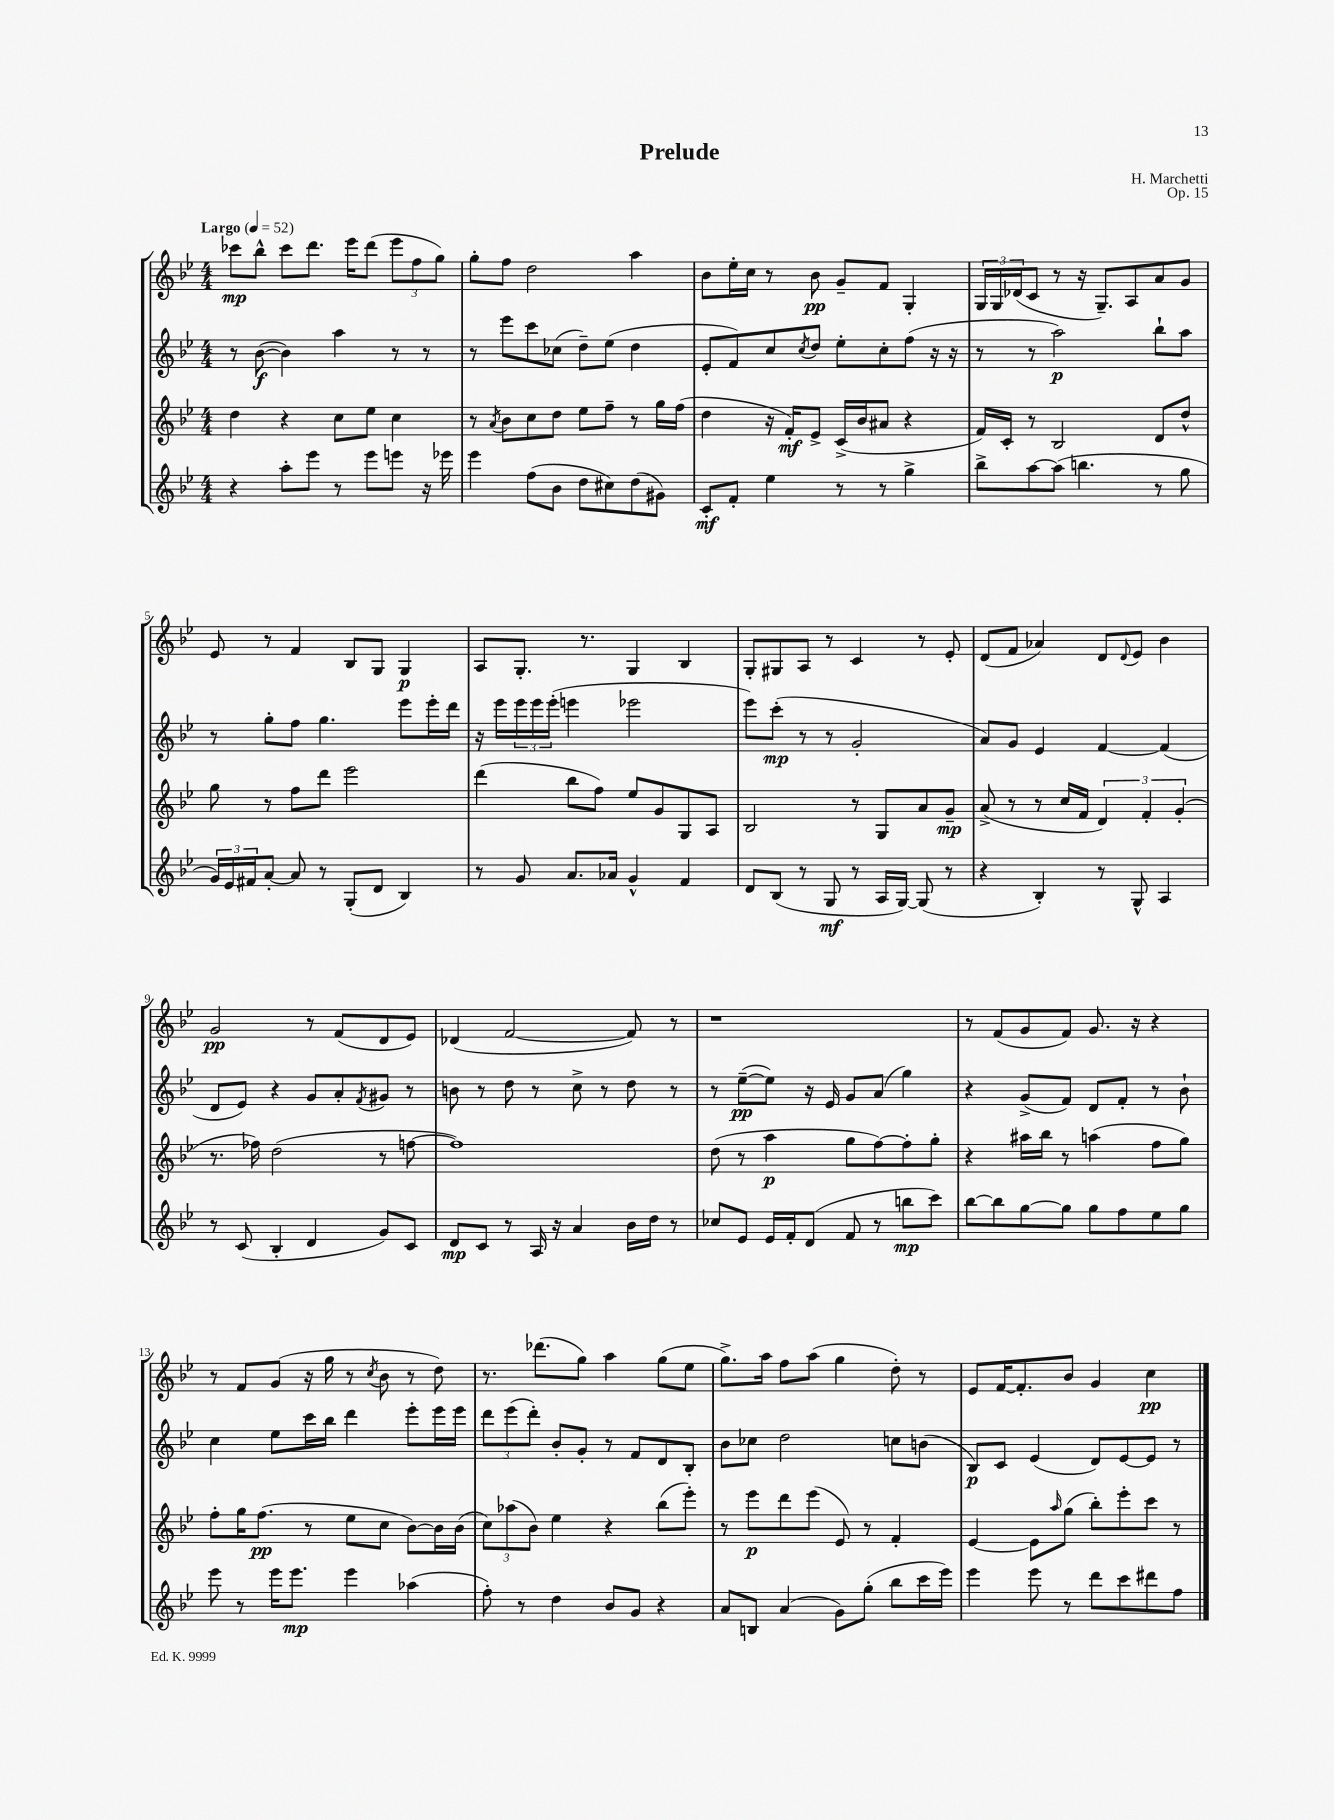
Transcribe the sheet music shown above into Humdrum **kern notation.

**kern	**kern	**kern	**kern
*staff4	*staff3	*staff2	*staff1
*clefG2	*clefG2	*clefG2	*clefG2
*k[b-e-]	*k[b-e-]	*k[b-e-]	*k[b-e-]
*M4/4	*M4/4	*M4/4	*M4/4
*MM52	*MM52	*MM52	*MM52
4r	4dd\	8r	8ccc-\L
.	.	([8b-\	8bb-^^\J
8aa'\L	4r	4b-\])	8ccc-\L
8eee-\J	.	.	8.ddd\J
8r	8cc\L	4aa\	.
.	.	.	16eee-\LK
8eee-\L	8ee-\J	.	(8ddd\J
8eee\J	4cc\	8r	12eee-\L
.	.	.	12ff\
16r	.	8r	.
.	.	.	12gg\J)
16eee-\	.	.	.
=	=	=	=
4eee-\	8r	8r	8gg'\L
.	8qa/	.	.
.	8b-\L	8eee-\L	8ff\J
(8ff\L	8cc\	8ccc\	2dd\
8b-\J	8dd\J	(8cc-\J	.
8dd\L	8ee-\L	8dd~\L)	.
8cc#\)	8ff~\J	(8ee-\J	.
(8dd\	8r	4dd\	4aa\
8g#\J)	16gg\LL	.	.
.	(16ff\JJ	.	.
=	=	=	=
8c'/L	4dd\	8e-'/L	8b-\L
8f'/J	.	8f/)	16ee-'\L
.	.	.	16cc\JJ
4ee-\	16r	8cc/	8r
.	16f'/LK)	.	.
.	.	8qcc/	.
.	8e-^/J	8dd/J	8b-\
8r	(16c^/LL	8ee-'\L	8g~/L
.	16b-/J	.	.
8r	8a#/J	8cc'\	8f/J
4gg^\	4r	(8ff\J	4G'/
.	.	16r	.
.	.	16r	.
=	=	=	=
8bb-^\L	16f/LL)	8r	24G/LL
.	.	.	24G/
.	16c'/JJ	.	.
.	.	.	(24d-/J
[8aa\	8r	8r	8c/J
(8aa\]J	2B-/	2aa\)	8r
4.bb\	.	.	16r
.	.	.	8.G~/L)
.	.	.	8A/
8r	8d/L	8bb-`\L	8a/
8gg\	8dd^^/J	8aa\J	8g/J
=	=	=	=
24g/LL)	8gg\	8r	8e-/
24e-/	.	.	.
24f#/J	.	.	.
[8a'/J	8r	8gg'\L	8r
8a/]	8ff\L	8ff\J	4f/
8r	8ddd\J	4.gg\	.
(8G'/L	2eee-\	.	8B-/L
8d/J	.	.	8G/J
4B-/)	.	8eee-\L	4G/
.	.	16eee-'\L	.
.	.	16ddd\JJ	.
=	=	=	=
8r	(4ddd\	16r	8A/L
.	.	16eee-\LL	.
8g/	.	24eee-\	8.G'/J
.	.	24eee-\	.
.	.	(24eee-'\JJ	.
8.a/L	8bb-\L	4eee\	.
.	.	.	8.r
.	8ff\J)	.	.
16a-/Jk	.	.	.
4g^^/	8ee-/L	2eee-\	4G/
.	8g/	.	.
4f/	8G/	.	4B-/
.	8A/J	.	.
=	=	=	=
8d/L	2B-/	8eee-\L)	8G'/L
(8B-/J	.	(8ccc'\J	8G#/
8r	.	8r	8A/J
8G/	.	8r	8r
8r	8r	2g'/	4c/
16A/LL	8G/L	.	.
[16G/JJ)	.	.	.
(8G/]	8a/	.	8r
8r	8g~/J	.	8e-'/
=	=	=	=
4r	(8a^/	8a/L)	(8d/L
.	8r	8g/J	8f/J
4B-'/)	8r	4e-/	4a-/)
.	16cc/LL	.	.
.	16f/JJ	.	.
8r	6d/)	[4f/	8d/L
.	.	.	8qqd/
8G^^/	.	.	8e-/J
.	6f'/	.	.
4A/	.	(4f/]	4b-\
.	(6g'/	.	.
=	=	=	=
8r	8.r	8d/L	2g/
(8c/	.	8e-/J)	.
.	16ff-\)	.	.
4B-'/	(2dd\	4r	.
4d/	.	8g/L	8r
.	.	8a'/	(8f/L
.	.	8qf/	.
8g/L)	8r	8g#/J	8d/
8c/J	[8ff\	8r	8e-/J)
=	=	=	=
8d/L	1ff])	8b\	(4d-/
8c/J	.	8r	.
8r	.	8dd\	[2f/
16A/	.	8r	.
16r	.	.	.
4a/	.	8cc^\	.
.	.	8r	.
16b-\LL	.	8dd\	8f/])
16dd\JJ	.	.	.
8r	.	8r	8r
=	=	=	=
8cc-/L	(8dd\	8r	1r
8e-/J	8r	([8ee-~\L	.
16e-/LL	4aa\	8ee-\]J)	.
16f'/J	.	.	.
(8d/J	.	16r	.
.	.	16e-/	.
8f/	8gg\L	8g/L	.
8r	[8ff\)	(8a/J	.
8bb\L	8ff'\]	4gg\)	.
8ccc\J)	8gg'\J	.	.
=	=	=	=
[8bb-\L	4r	4r	8r
8bb-\]	.	.	(8f/L
[8gg\	16aa#\LL	(8g^/L	8g/
.	16bb-\JJ	.	.
8gg\]J	8r	8f/J)	8f/J)
8gg\L	(4aa\	8d/L	8.g/
8ff\	.	8f'/J	.
.	.	.	16r
8ee-\	8ff\L	8r	4r
8gg\J	8gg\J)	8b-`\	.
=	=	=	=
8eee-\	8ff'\L	4cc\	8r
8r	16gg\K	.	8f/L
.	(8.ff\J	.	.
16eee-\LK	.	8ee-\L	(8g/J
8.eee-\J	.	.	.
.	8r	16ccc\L	16r
.	.	16bb-\JJ	16gg\
4eee-\	8ee-\L	4ddd\	8r
.	.	.	8qcc/
.	8cc\J	.	8b-\
(4aa-\	[8b-\L)	8eee-'\L	8r
.	16b-\]L	16eee-\L	8dd\)
.	(16b-\JJ	16eee-\JJ	.
=	=	=	=
8ff'\)	12cc\L)	12ddd\L	8.r
.	(12aa-\	(12eee-\	.
8r	.	.	.
.	12b-\J)	12ddd'\J)	.
.	.	.	(8.ddd-\L
4dd\	4ee-\	8b-'/L	.
.	.	8g'/J	8gg\J)
8b-/L	4r	8r	4aa\
8g/J	.	8f/L	.
4r	(8bb-\L	8d/	(8gg\L
.	8eee-'\J)	8B-'/J	8ee-\J
=	=	=	=
8a/L	8r	8b-\L	8.gg^\L)
8B/J	8eee-\L	8cc-\J	.
.	.	.	16aa\Jk
(4a/	8ddd\	2dd\	8ff\L
.	(8eee-\J	.	(8aa\J
8g\L)	8e-/)	.	4gg\
(8gg'\J	8r	.	.
8bb-\L	4f'/	8cc\L	8dd'\)
16ccc\L	.	(8b\J	8r
16eee-\JJ)	.	.	.
=	=	=	=
4eee-\	[4e-/	8B-/L)	8e-/L
.	.	8c/J	[16f/K
.	.	.	8.f'/]
8eee-\	8e-\]L	(4e-/	.
.	16qqaa/	.	.
8r	(8gg\J	.	8b-/J
8ddd\L	8bb-'\L)	8d/L)	4g/
8ccc\	8eee-'\	[8e-/	.
8ddd#\	8ccc\J	8e-/]J	4cc\
8ff\J	8r	8r	.
==	==	==	==
*-	*-	*-	*-
